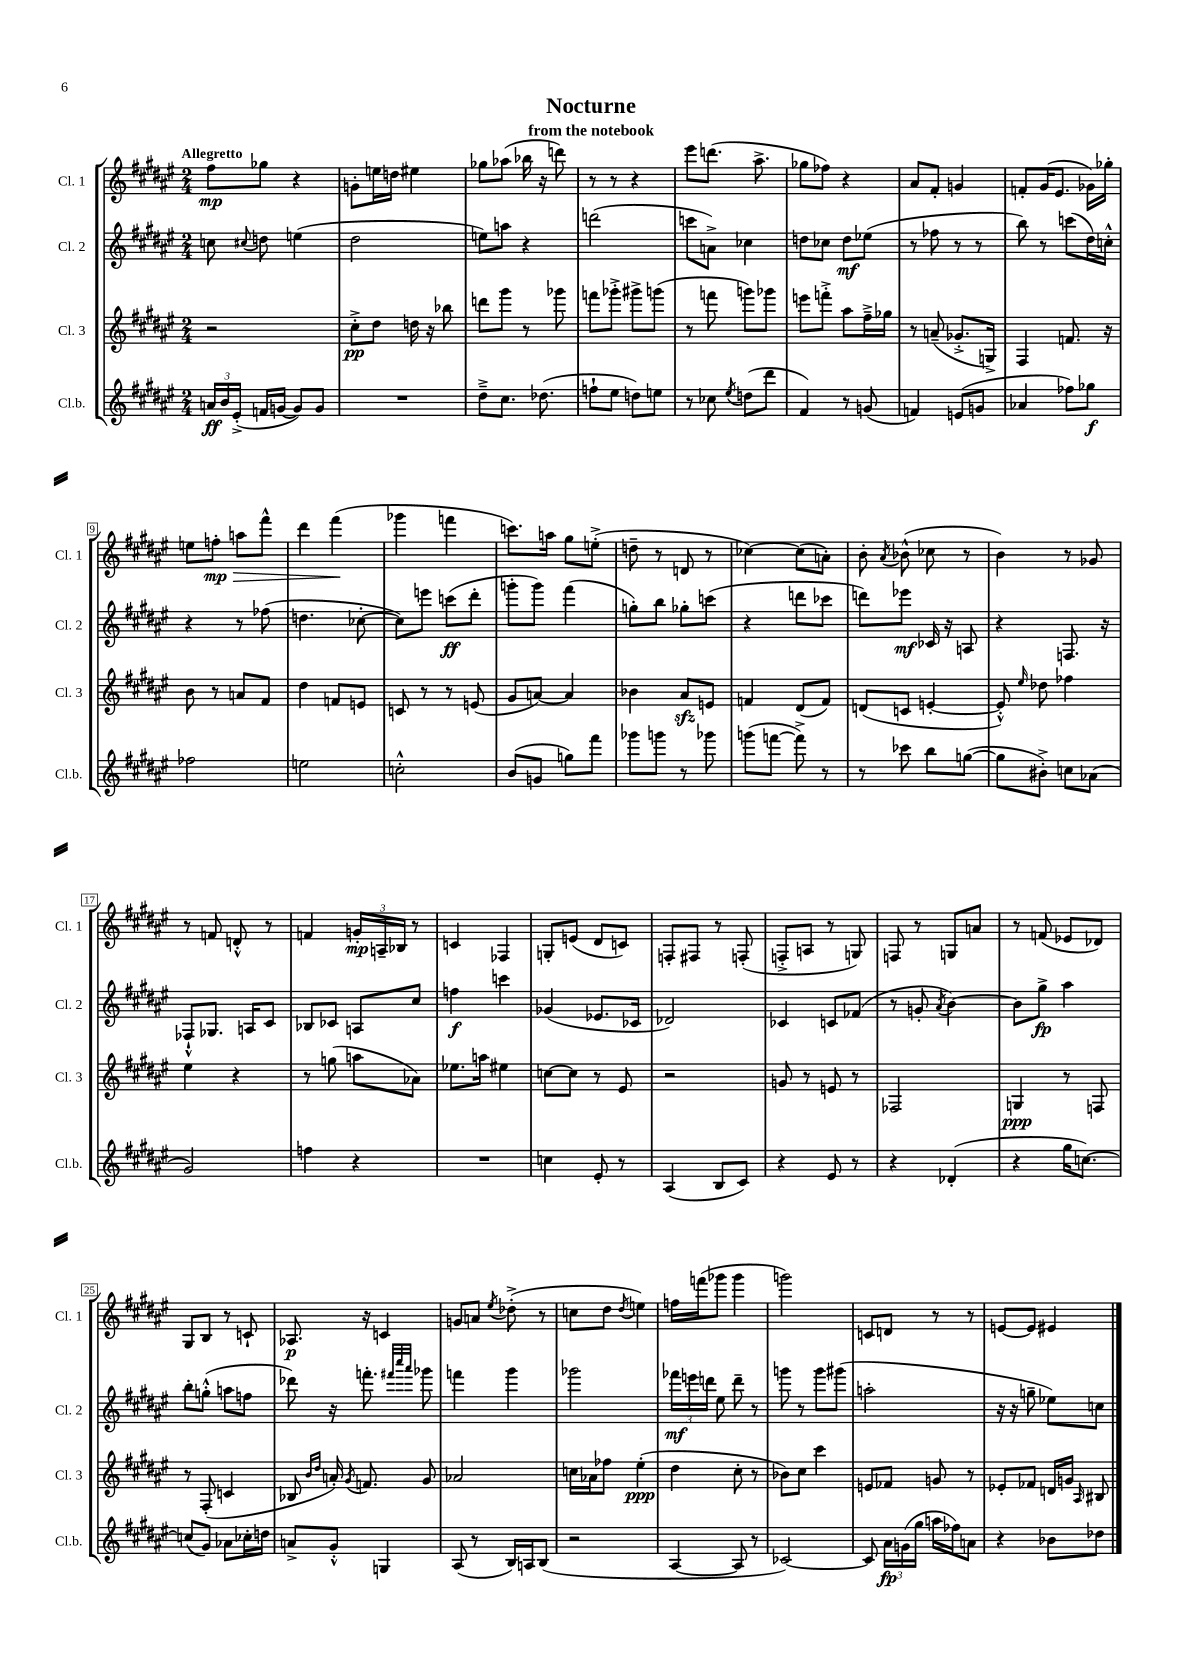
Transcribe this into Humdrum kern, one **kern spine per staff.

**kern	**dynam	**kern	**dynam	**kern	**dynam	**kern	**dynam
*part4	*part4	*part3	*part3	*part2	*part2	*part1	*part1
*staff4	*staff4	*staff3	*staff3	*staff2	*staff2	*staff1	*staff1
*I"Cl.b.	*	*I"Cl. 3	*	*I"Cl. 2	*	*I"Cl. 1	*
*I'Cl.b.	*	*I'Cl. 3	*	*I'Cl. 2	*	*I'Cl. 1	*
*clefG2	*	*clefG2	*	*clefG2	*	*clefG2	*
*k[f#c#g#d#a#e#]	*	*k[f#c#g#d#a#e#]	*	*k[f#c#g#d#a#e#]	*	*k[f#c#g#d#a#e#]	*
*M2/4	*	*M2/4	*	*M2/4	*	*M2/4	*
=1	=1	=1	=1	=1	=1	=1	=1
!	!	!	!	!	!	!LO:TX:a:B:t=Allegretto	!
24an/LL	ff	2r	.	8ccn\	.	8ff#\L	mp
24b/	.	.	.	.	.	.	.
(24e#'^/JJ	.	.	.	.	.	.	.
.	.	.	.	8qqcc#X/	.	.	.
16fn/LL	.	.	.	8ddn\	.	8gg-X\J	.
[16gn/JJ	.	.	.	.	.	.	.
8g/L])	.	.	.	(4een\	.	4r	.
8g/J	.	.	.	.	.	.	.
=2	=2	=2	=2	=2	=2	=2	=2
2r	.	8cc#'^\L	pp	2dd#\	.	8gn'\L	.
.	.	8dd#\J	.	.	.	16een\L	.
.	.	.	.	.	.	16ddn\JJ	.
.	.	16ddn\	.	.	.	4ee#X\	.
.	.	16r	.	.	.	.	.
.	.	8bb-X\	.	.	.	.	.
=3	=3	=3	=3	=3	=3	=3	=3
8dd#~^\L	.	8dddn\L	.	8een\L)	.	8gg-X\L	.
8.cc#\J	.	8ggg#\J	.	8aan\J	.	(8aa-X\J	.
.	.	8r	.	4r	.	16bb-X\	.
(8.dd-X\	.	.	.	.	.	16r	.
.	.	8ggg-X\	.	.	.	8dddn\)	.
=4	=4	=4	=4	=4	=4	=4	=4
8ffn`\L	.	8fffn\L	.	(2dddn\	.	8r	.
8ee#\J	.	8ggg-X'^\J	.	.	.	8r	.
8ddn\L)	.	8ggg#X^\L	.	.	.	4r	.
8een\J	.	(8gggn\J	.	.	.	.	.
=5	=5	=5	=5	=5	=5	=5	=5
8r	.	8r	.	8cccn\L	.	8eee#\L	.
8cc-X\	.	8fffn\	.	8an^\J)	.	(8.dddn\J	.
8qee#/	.	.	.	.	.	.	.
(8ddn\L	.	8gggn\L)	.	4cc-X\	.	.	.
.	.	.	.	.	.	8.aa#^\	.
8ddd#\J	.	8ggg-X\J	.	.	.	.	.
=6	=6	=6	=6	=6	=6	=6	=6
4f#/)	.	8eeen\L	.	8ddn\L	.	8gg-X\L	.
.	.	8fffn'^\J	.	8cc-X\J	.	8ff-X\J)	.
8r	.	8aa#\L	.	8dd\L	mf	4r	.
(8gn/	.	16ff#~^\L	.	(8ee-X\J	.	.	.
.	.	16gg-X\JJ	.	.	.	.	.
=7	=7	=7	=7	=7	=7	=7	=7
4fn/)	.	8r	.	8r	.	8a#/L	.
.	.	(8an~/	.	8ff-X\	.	8f#'/J	.
(8en/L	.	8.g-X'^/L	.	8r	.	4gn/	.
8gn/J	.	.	.	8r	.	.	.
.	.	16Gn^/Jk)	.	.	.	.	.
=8	=8	=8	=8	=8	=8	=8	=8
4a-X/	.	4F#/	.	8bb\)	.	8fn'/L	.
.	.	.	.	8r	.	(16g#/K	.
.	.	.	.	.	.	8.e#/J	.
8ff-X\L)	.	8.fn/	.	(8cccn\L	.	.	.
8gg-X\J	f	.	.	16dd#\L)	.	16g-X\LL)	.
.	.	16r	.	16ccn'^^\JJ	.	16gg-X'\JJ	.
!!LO:LB:g=z
=9	=9	=9	=9	=9	=9	=9	=9
2ff-X\	.	8b\	.	4r	.	8een\L	.
!	!	!	!	!	!	!	!LO:HP:b
.	.	8r	.	.	.	8ffn'\J	> mp
.	.	8an/L	.	8r	.	8aan\L	.
.	.	8f#/J	.	(8ff-X\	.	8fff#^^\J	.
=10	=10	=10	=10	=10	=10	=10	=10
2een\	.	4dd#\	.	4.ddn\	.	4ddd#\	.
.	.	8fn/L	.	.	.	(4fff#\	.
.	.	8en/J	.	[8cc-X'\	.	.	.
.	.	.	.	.	.	.	]
=11	=11	=11	=11	=11	=11	=11	=11
2ccn'^^\	.	8cn/	.	8cc-\L])	.	4ggg-X\	.
.	.	8r	.	8eeen\J	.	.	.
.	.	8r	.	(8cccn\L	ff	4fffn\	.
.	.	(8en/	.	8ddd#'\J	.	.	.
=12	=12	=12	=12	=12	=12	=12	=12
(8b/L	.	8g#/L	.	8gggn'\L	.	8.cccn\L)	.
8gn/J	.	[8an/J)	.	8ggg\J)	.	.	.
.	.	.	.	.	.	16aan\Jk	.
8ggn\L)	.	4a/]	.	(4fff#\	.	8gg#\L	.
8fff#\J	.	.	.	.	.	(8een'^\J	.
=13	=13	=13	=13	=13	=13	=13	=13
8ggg-X\L	.	4b-X\	.	8ggn'\L)	.	8ddn~\	.
8gggn\J	.	.	.	8bb\J	.	8r	.
8r	.	8a#zz/L	.	8gg-X'\L	.	8dn/	.
8ggg-X\	.	8en/J	.	(8cccn\J	.	8r	.
=14	=14	=14	=14	=14	=14	=14	=14
(8gggn\L	.	4fn/	.	4r	.	[4cc-X\)	.
[8fffn\J	.	.	.	.	.	.	.
8fff^\])	.	(8d#/L	.	8dddn\L	.	(8cc-\L]	.
8r	.	8f/J)	.	8ccc-X\J	.	8an'\J)	.
=15	=15	=15	=15	=15	=15	=15	=15
8r	.	(8dn/L	.	8dddn\L)	.	8b'\	.
.	.	.	.	.	.	8qa#/	.
8ccc-X\	.	8cn/J	.	8eee-X\J	mf	(8b-X^^\	.
8bb\L	.	[4en'/	.	16c-X/	.	8cc-X\	.
.	.	.	.	16r	.	.	.
([8ggn\J	.	.	.	8An/	.	8r	.
=16	=16	=16	=16	=16	=16	=16	=16
8gg\L]	.	8e'^^/])	.	4r	.	4b\)	.
.	.	16qqee#/	.	.	.	.	.
8b#X'^\J)	.	8dd-X\	.	.	.	.	.
8ccn\L	.	4ff-X\	.	8.Fn/	.	8r	.
(8a-X\J	.	.	.	.	.	8g-X/	.
.	.	.	.	16r	.	.	.
!!LO:LB:g=z
=17	=17	=17	=17	=17	=17	=17	=17
2g#/)	.	4ee#\	.	8F-X`^^/L	.	8r	.
.	.	.	.	8.G-X/J	.	8fn/	.
.	.	4r	.	.	.	8dn'^^/	.
.	.	.	.	16An/KL	.	.	.
.	.	.	.	8c#/J	.	8r	.
=18	=18	=18	=18	=18	=18	=18	=18
4ffn\	.	8r	.	8B-X/L	.	4fn/	.
.	.	(8ggn\	.	8c-X/J	.	.	.
4r	.	8aan\L	.	8An/L	.	24gn'/LL	mp
.	.	.	.	.	.	24An~/	.
.	.	.	.	.	.	24B-X/JJ	.
.	.	8a-X\J)	.	8cc#/J	.	8r	.
=19	=19	=19	=19	=19	=19	=19	=19
2r	.	8.ee-X\L	.	4ffn\	f	4cn/	.
.	.	16aan\Jk	.	.	.	.	.
.	.	4ee#X\	.	4cccn\	.	4F-X/	.
=20	=20	=20	=20	=20	=20	=20	=20
4ccn\	.	[8ccn\L	.	(4g-X/	.	8Gn'/L	.
.	.	8cc\J]	.	.	.	(8en/J	.
8e#'/	.	8r	.	8.e-X/L	.	8d#/L	.
8r	.	8e#/	.	.	.	8cn/J)	.
.	.	.	.	16c-X/Jk	.	.	.
=21	=21	=21	=21	=21	=21	=21	=21
(4A#/	.	2r	.	2d-X/)	.	8Fn'/L	.
.	.	.	.	.	.	8F#X/J	.
8B/L	.	.	.	.	.	8r	.
8c#/J)	.	.	.	.	.	(8Fn'/	.
=22	=22	=22	=22	=22	=22	=22	=22
4r	.	8gn/	.	4c-X/	.	8Fn'^/L	.
.	.	8r	.	.	.	8An/J	.
8e#/	.	8en/	.	8cn/L	.	8r	.
8r	.	8r	.	(8f-X/J	.	8Gn/)	.
=23	=23	=23	=23	=23	=23	=23	=23
4r	.	2F-X/	.	8r	.	8Fn/	.
.	.	.	.	8gn'/	.	8r	.
.	.	.	.	8qa#/	.	.	.
(4d-X'/	.	.	.	[4b\)	.	8Gn/L	.
.	.	.	.	.	.	8an/J	.
=24	=24	=24	=24	=24	=24	=24	=24
4r	.	4Gn/	ppp	8b\L]	.	8r	.
.	.	.	.	8gg#^\J	fp	(8fn/	.
16gg#\KL	.	8r	.	4aa#\	.	8e-X/L	.
[8.ccn\J)	.	.	.	.	.	.	.
.	.	8Fn/	.	.	.	8d-X/J)	.
!!LO:LB:g=z
=25	=25	=25	=25	=25	=25	=25	=25
(8ccn/L]	.	8r	.	8bb'\L	.	8G#/L	.
8g#/J)	.	(8F#'/	.	(8ggn'^^\J	.	8B/J	.
8a-X\L	.	4cn/	.	8aan\L	.	8r	.
16cc-X'\L	.	.	.	8ffn\J	.	8cn`/	.
16ddn\JJ	.	.	.	.	.	.	.
=26	=26	=26	=26	=26	=26	=26	=26
8an^/L	.	8B-X/	.	8ddd-X\)	.	8.A-X/	p
.	.	16qqb/LL	.	.	.	.	.
.	.	16qqdd#/JJ	.	.	.	.	.
8g#'^^/J	.	16an'/)	.	16r	.	.	.
.	.	8qg#/	.	.	.	.	.
.	.	8.fn/	.	8.fffn'\	.	16r	.
4Gn/	.	.	.	.	.	4cn/	.
.	.	.	.	32qqfff#X/LLL	.	.	.
.	.	.	.	32qqcccc#/	.	.	.
.	.	.	.	32qqaaa#/JJJ	.	.	.
.	.	8g#/	.	8ggg-X\	.	.	.
=27	=27	=27	=27	=27	=27	=27	=27
(8A#/	.	2a-X/	.	4fffn\	.	8gn/L	.
8r	.	.	.	.	.	8an/J	.
.	.	.	.	.	.	8qee#/	.
16B/LL)	.	.	.	4ggg#\	.	(8dd-X'^\	.
16An/J	.	.	.	.	.	.	.
(8B/J	.	.	.	.	.	8r	.
=28	=28	=28	=28	=28	=28	=28	=28
2r	.	16ccn\LL	.	2ggg-X\	.	8ccn\L	.
.	.	16a-X\J	.	.	.	.	.
.	.	8ff-X\J	.	.	.	8dd#\J	.
.	.	.	.	.	.	8qdd#/	.
.	.	(4ee#'\	ppp	.	.	4een\)	.
=29	=29	=29	=29	=29	=29	=29	=29
[4A#/	.	4dd#\	.	24fff-X\LL	mf	16ffn\LL	.
.	.	.	.	24eeen\	.	.	.
.	.	.	.	.	.	(16fffn\J	.
.	.	.	.	24dddn\JJ	.	.	.
.	.	.	.	8ee#\	.	8ggg-X\J	.
8A#/]	.	8cc#'\	.	8ddd~\	.	4ggg-\	.
8r	.	8r	.	8r	.	.	.
=30	=30	=30	=30	=30	=30	=30	=30
[2c-X/)	.	8b-X\L)	.	8gggn\	.	2gggn\)	.
.	.	8cc#\J	.	8r	.	.	.
.	.	4ccc#\	.	8ggg\L	.	.	.
.	.	.	.	(8ggg#X\J	.	.	.
=31	=31	=31	=31	=31	=31	=31	=31
8c-/]	.	8en/L	.	2aan'\	.	8cn/L	.
24a#\LL	fp	8f-X/J	.	.	.	8dn/J	.
(24gn\	.	.	.	.	.	.	.
24gg#\JJ	.	.	.	.	.	.	.
16aan\LL	.	8gn/	.	.	.	8r	.
16ff-X\J)	.	.	.	.	.	.	.
8an\J	.	8r	.	.	.	8r	.
=32	=32	=32	=32	=32	=32	=32	=32
4r	.	8e-X'/L	.	16r	.	[8en/L	.
.	.	.	.	16r	.	.	.
.	.	8f-X/J	.	8ggn~\	.	8e/J]	.
8b-X\L	.	16dn/LL	.	8ee-X\L)	.	4e#X/	.
.	.	16gn/JJ	.	.	.	.	.
.	.	16qqA#/	.	.	.	.	.
8dd-X\J	.	8B#X/	.	8ccn\J	.	.	.
==	==	==	==	==	==	==	==
*-	*-	*-	*-	*-	*-	*-	*-
